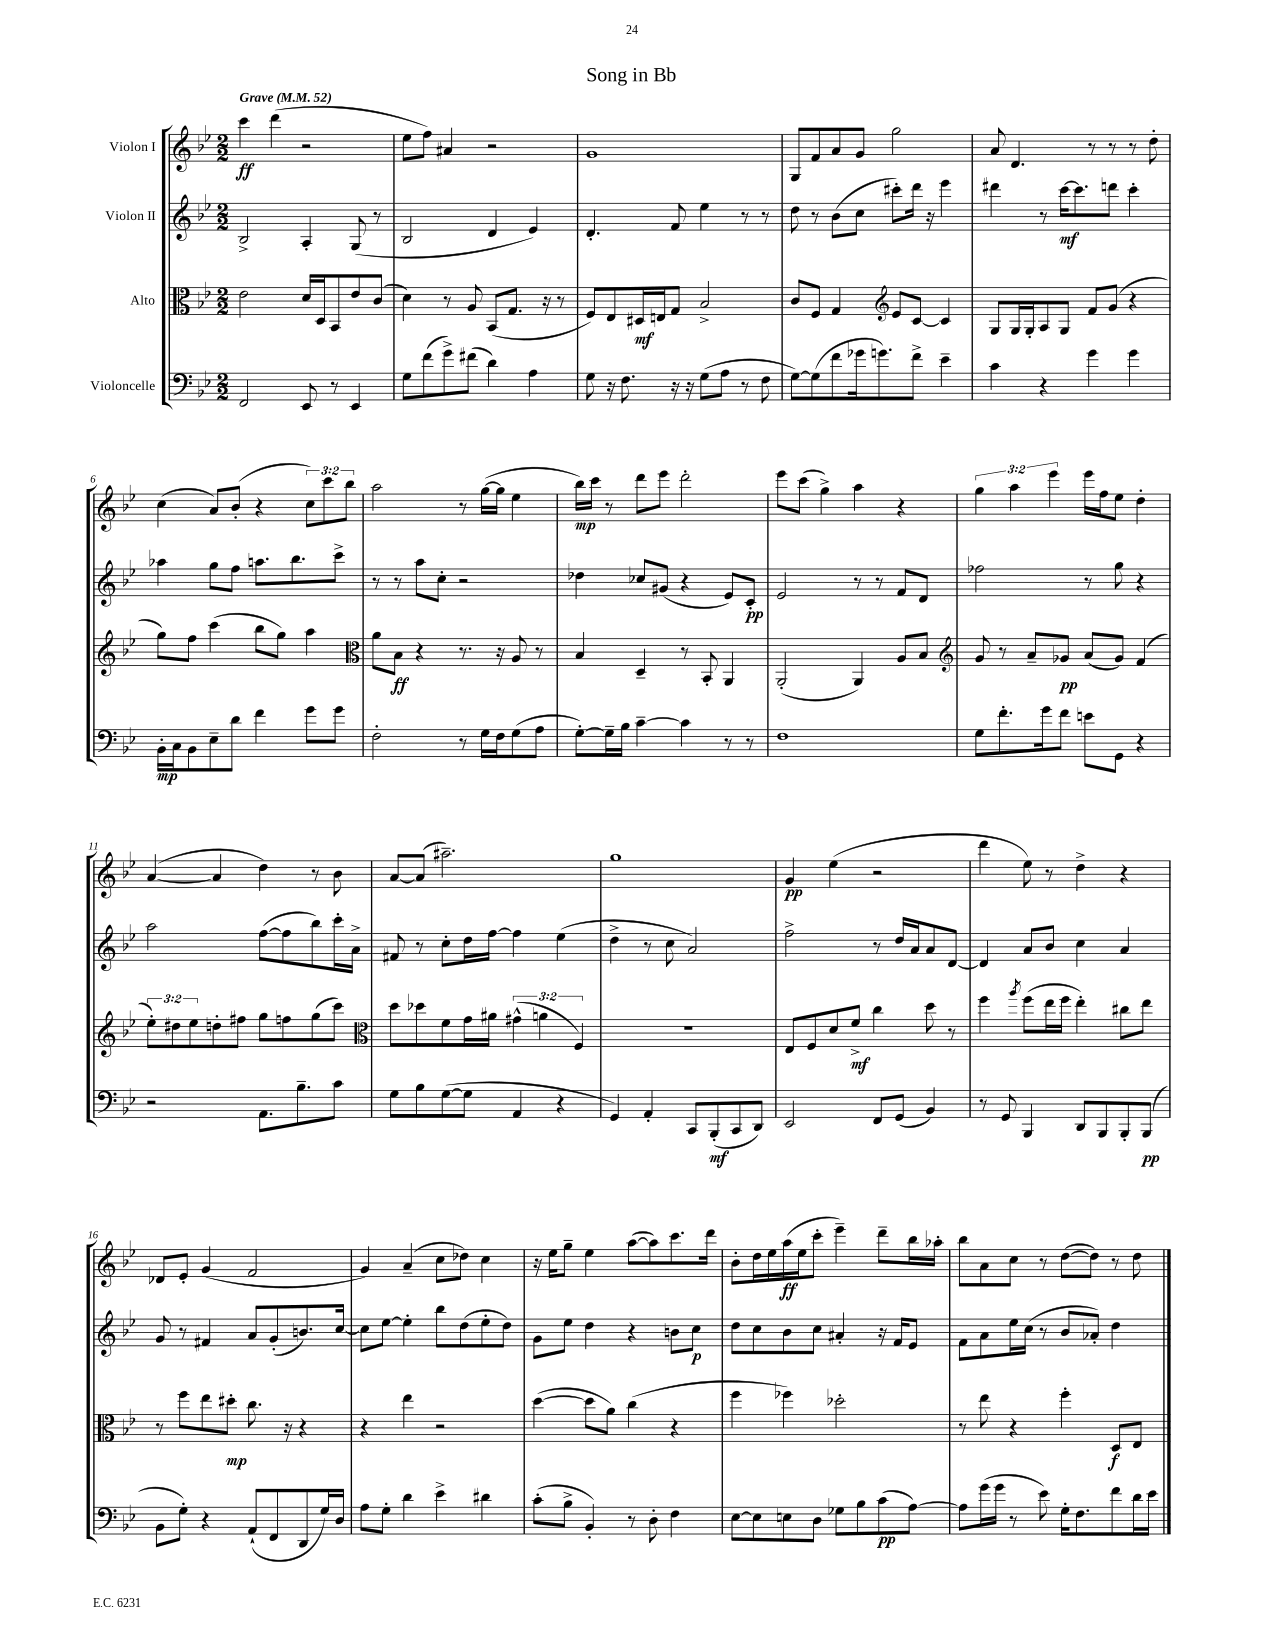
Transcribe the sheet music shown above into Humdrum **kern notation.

**kern	**kern	**kern	**kern
*staff4	*staff3	*staff2	*staff1
*clefF4	*clefC3	*clefG2	*clefG2
*k[b-e-]	*k[b-e-]	*k[b-e-]	*k[b-e-]
*M2/2	*M2/2	*M2/2	*M2/2
*MM52	*MM52	*MM52	*MM52
2FF/	2e-\	2B-^/	4ccc\
.	.	.	(4ddd\
8EE-/	16d/LL	4A'/	2r
.	16D/J	.	.
8r	8BB-/	.	.
4EE-/	8e-/	(8G/	.
.	(8c/J	8r	.
=	=	=	=
8G\L	4d\)	2B-/	8ee-\L
(8f\	.	.	8ff\J)
8g^\)	8r	.	4a#/
(8f#\J	8A/	.	.
4d\)	(8BB-/L	4d/	2r
.	8.G/J	.	.
4A\	.	4e-/)	.
.	16r	.	.
.	8r	.	.
=	=	=	=
8G\	8F/L)	4.d'/	1g
16r	8E-/	.	.
8.F\	.	.	.
.	16D#/L	.	.
.	16E/J	.	.
16r	8G/J	8f/	.
16r	.	.	.
(8G\L	2B-^/	4ee-\	.
8A\J	.	.	.
8r	.	8r	.
8F\	.	8r	.
=	=	=	=
[8G\L)	8c/L	8dd\	8G/L
(8G\]	8F/J	8r	8f/
8f\	4G/	(8b-\L	8a/
16g-\k	.	8cc\J	8g/J
8.g\)	.	.	.
*	*clefG2	*	*
.	8e-/L	8ccc#'\L)	2gg\
8f^\J	[8c/J	16ddd\Jk	.
.	.	16r	.
4e-~\	4c/]	4eee-\	.
=	=	=	=
4c\	8G/L	4ddd#\	8a/
.	16G/L	.	4.d/
.	16G'/J	.	.
4r	8A/	8r	.
.	8G/J	[16ccc\LK	.
.	.	8.ccc\]	.
4g\	8f/L	.	8r
.	(8g/J	8ddd\J	8r
4g\	4r	4ccc'\	8r
.	.	.	8dd'\
=	=	=	=
16BB-'\LL	8gg\L)	4aa-\	(4cc\
16C\J	.	.	.
8BB-\	8ff\J	.	.
8E-~\	(4ccc\	8gg\L	8a/L)
8d\J	.	8ff\J	(8b-'/J
4f\	8bb-\L	8.aa\L	4r
.	8gg\J)	.	.
.	.	8.bb-\	.
8g\L	4aa\	.	12cc\L)
.	.	.	12ccc\
8g\J	.	8ccc^\J	.
.	.	.	12bb-\J
=	=	=	=
*	*clefC3	*	*
2F'\	8a\L	8r	2aa\
.	8B-\J	8r	.
.	4r	8aa\L	.
.	.	8cc'\J	.
8r	8.r	2r	8r
16G\LL	.	.	([16gg\LL
16F\J	16r	.	16gg\]JJ
(8G\	8A/	.	4ee-\
8A\J	8r	.	.
=	=	=	=
[8G'\L)	4B-/	4dd-\	16bb-\LL)
.	.	.	16ccc\JJ
16G~\]L	.	.	8r
16B-\JJ	.	.	.
[4c~\	4D~/	8cc-/L	8ddd\L
.	.	(8g#/J	8eee-\J
4c\]	8r	4r	2ddd'\
.	8BB-'/	.	.
8r	4AA/	8e-/L)	.
8r	.	8c'/J	.
=	=	=	=
1F	(2AA'/	2e-/	8eee-\L
.	.	.	(8ccc\J
.	.	.	4gg^\)
.	4AA/)	8r	4aa\
.	.	8r	.
.	8A/L	8f/L	4r
.	8B-/J	8d/J	.
=	=	=	=
*	*clefG2	*	*
8G\L	8g/	2ff-\	6gg\
8.f'\	8r	.	.
.	.	.	6aa\
.	8a~/L	.	.
16g\k	.	.	.
.	.	.	6eee-\
8f\J	8g-/J	.	.
8e\L	(8a/L	8r	16eee-\LL
.	.	.	16ff\J
8GG\J	8g-/J)	8gg\	8ee-\J
4r	(4f/	4r	4dd'\
=	=	=	=
2r	12ee-'\L)	2aa\	([4a/
.	12dd#\	.	.
.	12ee-\	.	.
.	8dd'\	.	4a/]
.	8ff#\J	.	.
8.AA\L	8gg\L	([8ff\L	4dd\)
.	8ff\	8ff\]	.
8.B-~\	.	.	.
.	(8gg\	8bb-\)	8r
8c\J	8ccc\J)	16ccc'\L	8b-\
.	.	16a^\JJ	.
=	=	=	=
*	*clefC3	*	*
8G\L	8dd\L	8f#/	[8a/L
8B-\	8dd-\	8r	(8a/]J
([8G\	8f\	8cc'\L	2.aa#~\)
8G\]J	16g\L	16dd\L	.
.	16a#\JJ	[16ff\JJ	.
4AA/	(6g#^^\	4ff\]	.
.	6a\	.	.
4r	.	(4ee-\	.
.	6F/)	.	.
=	=	=	=
4GG/)	1r	4dd^\	1gg
4AA'/	.	8r	.
.	.	8cc\	.
8CC/L	.	2a/)	.
(8BBB-'/	.	.	.
8CC/	.	.	.
8DD/J)	.	.	.
=	=	=	=
2EE-/	8E-/L	2ff^\	4g/
.	8F/	.	.
.	8d/	.	(4ee-\
.	8f^/J	.	.
8FF/L	4cc\	8r	2r
(8GG/J	.	16dd/LL	.
.	.	16a/J	.
4BB-/)	8dd\	8a/	.
.	8r	[8d/J	.
=	=	=	=
8r	4ff\	4d/]	4ddd\
8GG/	.	.	.
.	8qaa/	.	.
4BBB-/	(8ff\L	8a/L	8ee-\)
.	16ee-\L	8b-/J	8r
.	16ff\JJ	.	.
8DD/L	4ee-'\)	4cc\	4dd^\
8BBB-/	.	.	.
8BBB-'/	8cc#\L	4a/	4r
(8BBB-/J	8ee-\J	.	.
=	=	=	=
8BB-\L	8r	8g/	8d-/L
8G'\J)	8ff\L	8r	8e-'/J
4r	8ee-\	4f#/	(4g/
.	8dd#'\J	.	.
(8AA`/L	8.cc\	8a/L	2f/
8FF/	.	(8g'/	.
.	16r	.	.
8DD/	4r	8.b/)	.
16G/L)	.	.	.
16D/JJ	.	[16cc/Jk	.
=	=	=	=
8A\L	4r	8cc\]L	4g/)
8G'\J	.	[8ee-\J	.
4d\	4ee-\	4ee-'\]	(4a~/
4e-^\	2r	8bb-\L	8cc\L
.	.	(8dd\	8dd-\J)
4d#\	.	8ee-'\	4cc\
.	.	8dd\J)	.
=	=	=	=
(8c'\L	([4dd\	8g\L	16r
.	.	.	16ee-\LK
8B-^\J	.	8ee-\J	8gg~\J
4BB-'/)	8dd\]L	4dd\	4ee-\
.	8a\J)	.	.
8r	(4cc\	4r	([8aa\L
8D'\	.	.	8aa\])
4F\	4r	8b\L	8.ccc\
.	.	8cc\J	.
.	.	.	16ddd\Jk
=	=	=	=
[8E-\L	4ff\	8dd\L	8b-'\L
8E-\]	.	8cc\	16dd\L
.	.	.	16ee-\
8E\	4ff-\)	8b-\	(16aa\
.	.	.	16ee-\J
8D\J	.	8cc\J	8ccc'\J
8G-\L	2dd-'\	4a#'/	4eee-~\)
8B-\	.	.	.
(8c\	.	16r	8ddd~\L
.	.	16f/LK	.
[8A\J)	.	8e-/J	16bb-\L
.	.	.	16aa-'\JJ
=	=	=	=
8A\]L	8r	8f\L	8bb-\L
(16g\L	8ee-\	8a\	8a\
16g\JJ	.	.	.
8r	4r	16ee-\L	8cc\J
.	.	(16cc\JJ	.
8e-\)	.	8r	8r
16G'\LK	4ff'\	8b-/L	([8dd\L
8.F\	.	.	.
.	.	8a-'/J)	8dd\]J)
8f\	8D/L	4dd\	8r
16d\L	8E-/J	.	8dd\
16e-\JJ	.	.	.
==	==	==	==
*-	*-	*-	*-
